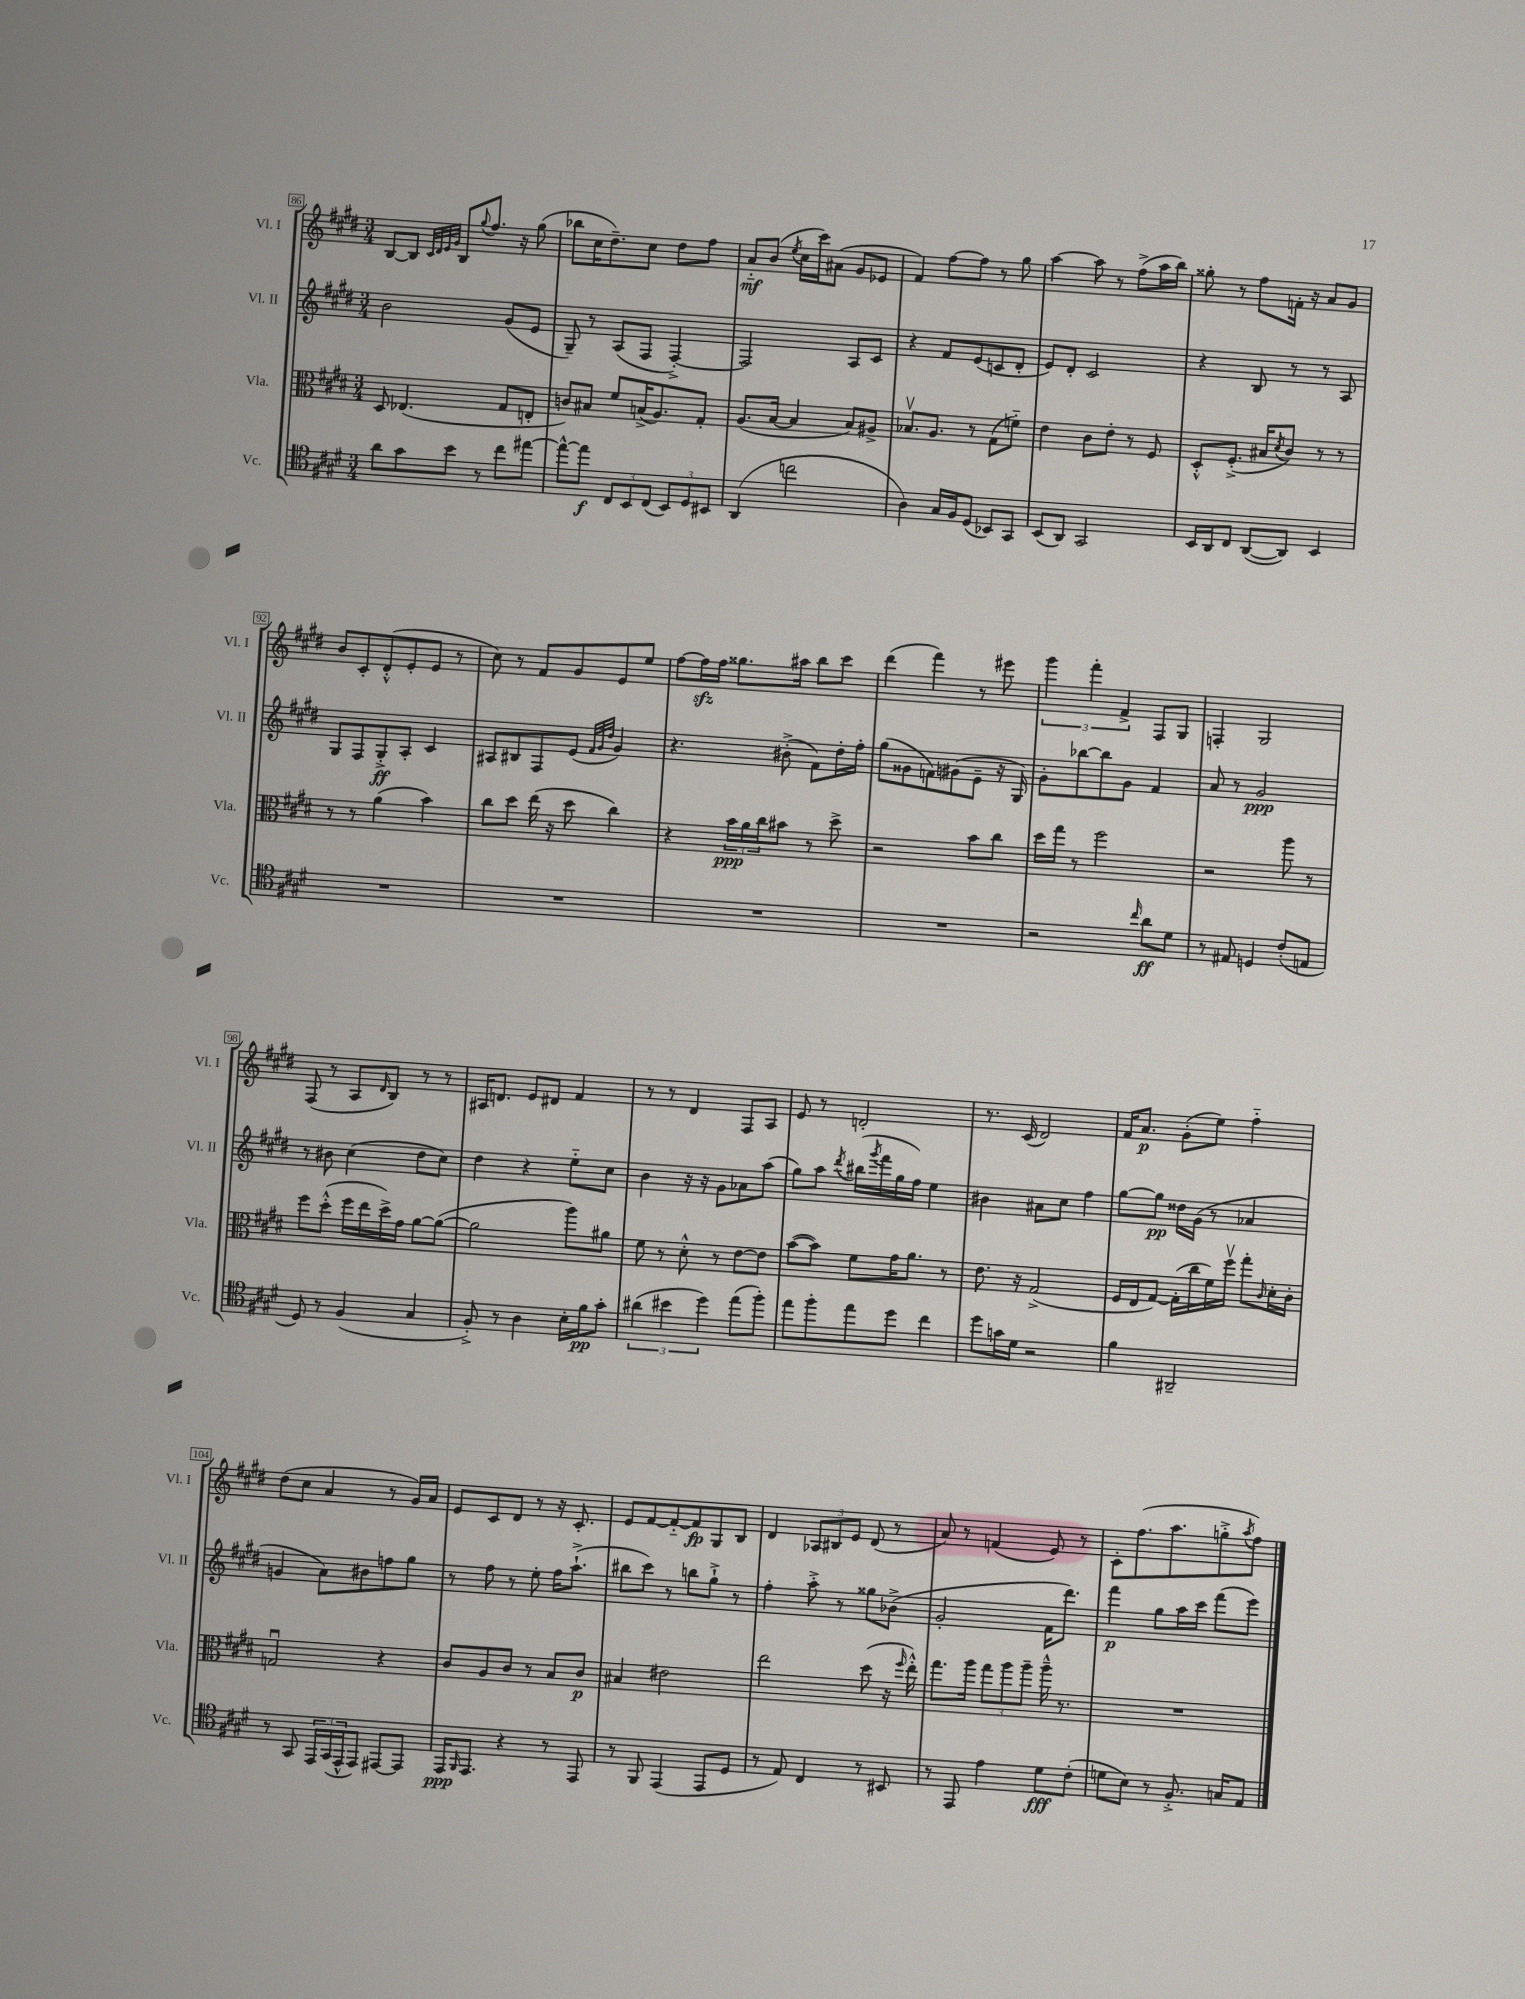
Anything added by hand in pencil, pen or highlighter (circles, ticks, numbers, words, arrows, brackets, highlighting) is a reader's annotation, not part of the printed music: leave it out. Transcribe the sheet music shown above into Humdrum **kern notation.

**kern	**kern	**kern	**kern
*staff4	*staff3	*staff2	*staff1
*clefC4	*clefC3	*clefG2	*clefG2
*k[f#c#g#d#]	*k[f#c#g#d#]	*k[f#c#g#d#]	*k[f#c#g#d#]
*M3/4	*M3/4	*M3/4	*M3/4
8a	8D#	2b	[8B
8g#	(4.E-	.	8B]
.	.	.	32qqc#
.	.	.	32qqd#
.	.	.	32qqe
.	.	.	32qqg#
8b	.	.	8B
.	.	.	8qqgg#
8r	.	.	8.ff#
8cc#	8G#	(8g#	.
.	.	.	16r
[8ee#	8E'	8e	(8gg#
=	=	=	=
8ee#^^_	8c)	8G#~)	8bb-
8ee#]	8B#	8r	16cc#
.	.	.	8.dd#~)
12C#	8f#	(8A	.
12BB	.	.	.
.	(16B^	8F#	8cc#
(12C#	.	.	.
.	8.A)	.	.
12BB)	.	[4F#'^)	8dd#
12D#	.	.	.
.	8G#'	.	8ff#
12BB#	.	.	.
=	=	=	=
(4AA	(8.A	2F#]	8a'~
.	.	.	(8b
.	[16B	.	.
.	.	.	8qee
2cc	4B]	.	16cc#
.	.	.	16ccc#)
.	.	.	(8a#
.	8B)	8A	8g#
.	8A#^	8c#	8e-
=	=	=	=
4A)	8.B-v	4r	4f#)
.	8.A	.	.
16G#	.	8f#	[8ff#
16F#	.	.	.
(8D#	8r	(8e	8ff#]
8BB-)	(8G#	8c	8r
8GG#	8f'~)	8d#'	8gg#
=	=	=	=
(8BB	4e	8e)	[4aa
8AA)	.	8d#'	.
2GG#	8c#	2c#	8aa]
.	8e'	.	8r
.	8r	.	(8ff#^
.	8F#	.	16aa
.	.	.	16bb)
=	=	=	=
16BB	8D#'^^	4r	8gg##'
16AA	.	.	.
8C#	(8.F#'^	.	8r
([8AA	.	8B	8ff#
.	16B#	.	.
.	8qd#	.	.
8AA])	8c#)	8r	16f'
.	.	.	16r
4BB	8r	8r	8a
.	8r	8A	8g#
=	=	=	=
2.r	8r	8G#	8b
.	8r	8F#	8c#'
.	(4a	8G#'^	(8d#'^^
.	.	8A'	8e'
.	4b)	4c#	8e
.	.	.	8r
=	=	=	=
2.r	8cc#	8A#	8cc#)
.	8dd#	8B#	8r
.	(16ee	8F#	8f#
.	16r	.	.
.	8dd#	(8e	8g#
.	.	32qqf#	.
.	.	32qqg#	.
.	.	32qqdd#	.
.	4cc#)	4g#)	8e
.	.	.	8ee
=	=	=	=
2.r	4r	4.r	[8ff#
.	.	.	16ff#]
.	.	.	16ff#
.	24b	.	8.gg##
.	24a	.	.
.	24cc#	.	.
.	8b#	(8b#'^	.
.	.	.	16aa#
.	8r	8f#)	8bb
.	8dd#^	16dd#'	8ccc#
.	.	16ff#'	.
=	=	=	=
2.r	2r	(8gg#	(4ddd#
.	.	8g##	.
.	.	8f)	4fff#)
.	.	(8g#	.
.	8b	8e~	8r
.	8cc#	16r	8eee#
.	.	16G#)	.
=	=	=	=
2r	16dd#	8g#'	6ggg#
.	16gg#	.	.
.	8r	[8bb-	.
.	.	.	6fff#'
.	2ff#	8bb-]	.
.	.	.	6f#^
.	.	8g#	.
16qqcc#	.	.	.
8a	.	4f#	8F#
8d#	.	.	8G#
=	=	=	=
8r	2r	8a	4F'
8E#	.	8r	.
4D	.	2g#	2G#
(8c#'	8aa	.	.
8E	8r	.	.
=	=	=	=
8D#)	8ff#	8r	(8F#
8r	(8dd#'^^	8b#	8r
(4F#	16ff#	(4cc#	8A
.	16ee	.	.
.	.	.	16qqd#
.	16dd#^)	.	8B)
.	16g#	.	.
4G#	[8a	8dd#	8r
.	(8a_	8cc#)	8r
=	=	=	=
8F#'^)	2a]	4dd#	16A#
.	.	.	8.d
8r	.	.	.
4A	.	4r	8e
.	.	.	8d#
16B'	8aa)	8ee'~	4f#
16f#	.	.	.
8g#'	8a#	8cc#	.
=	=	=	=
(6a#	8f#	4b	8r
.	8r	.	8r
6b#	.	.	.
.	8d#'^^	16r	4d#
.	.	16r	.
6dd#)	.	.	.
.	8r	8g#	.
(8ee	[8e	8a-	8F#
8ff#')	8e]	(8aa	8A
=	=	=	=
8ee	([8b	8gg#)	8e
8ff#'	8b])	8aa	8r
.	.	8qddd#	.
8ee	8f#	(16bb#	2d'
.	.	8qggg#	.
.	.	16fff#	.
8dd#	16g#	16gg#	.
.	8.a	16ff#)	.
4cc#	.	4ee	.
.	8r	.	.
=	=	=	=
8dd#	8.e	4b#	8.r
16g	.	.	.
16d#	16r	.	(16c#
2r	(2G#^	8a#	2d#)
.	.	8cc#	.
.	.	4ff#	.
=	=	=	=
4f#	16F#	[8gg#	16f#
.	16E	.	8.a
.	[8G#)	8gg#]	.
2AA#~	(16G#']	16dd##	(8g#'
.	16cc#	(16g#	.
.	16f#)	8r	8ee)
.	16ff#v	.	.
.	8gg#'	4a-	4ff#'~
.	16qqc#	.	.
.	16d#'	.	.
.	16c#'	.	.
=	=	=	=
8r	2Gu	4g	(8dd#
8GG#	.	.	8cc#
24EE	.	8a)	4a
(24GG#	.	.	.
24EE^^	.	.	.
8EE)	.	8b#	.
[8EE#	4r	8ff	8r
8EE#]	.	8gg#	16g#)
.	.	.	16a
=	=	=	=
16EE	8c#	8r	8e
16qqFF#	.	.	.
8.EE	.	.	.
.	8A	8ff#	8c#
4r	8c#	8r	8d#
.	8r	8ee'	8r
8r	8B	16ff#	16r
.	.	(8.aa`^	8.c#'
8EE	8c#	.	.
=	=	=	=
8r	4B#	8bb#	8e
8FF#	.	8ccc#)	[8f#
(4EE	2e#	8r	8f#'~_
.	.	8bb	8f#]
8EE	.	8gg#`^	8G#
8D#	.	8r	8B
=	=	=	=
8r	2ee	4ff#'	4d#
8E)	.	.	.
4C#	.	8aa'^	12A-
.	.	.	12B#
.	.	8r	.
.	.	.	12e
8r	(8dd#	8gg##	(8d#
8BB#	16r	(8b-^	8r
.	16qqff#	.	.
.	16ee'^^)	.	.
=	=	=	=
8r	8.gg#	2g#'	8a)
8EE	.	.	8r
.	16aa	.	.
4e	12gg#	.	(4f
.	12aa	.	.
.	12aa~	.	.
8d#	16aa~^^	16f#	8e)
.	8.r	8.ddd#)	.
(8c#'	.	.	8r
=	=	=	=
8d	2.r	4fff#	8c#'
8B)	.	.	(8.ff#
8r	.	8gg#	.
.	.	.	8.aa
8.F#'^	.	16aa	.
.	.	16ccc#	.
.	.	(8fff#	8gg'^
16G	.	.	.
.	.	.	8qaa
8E	.	8eee)	8ff#)
==	==	==	==
*-	*-	*-	*-
